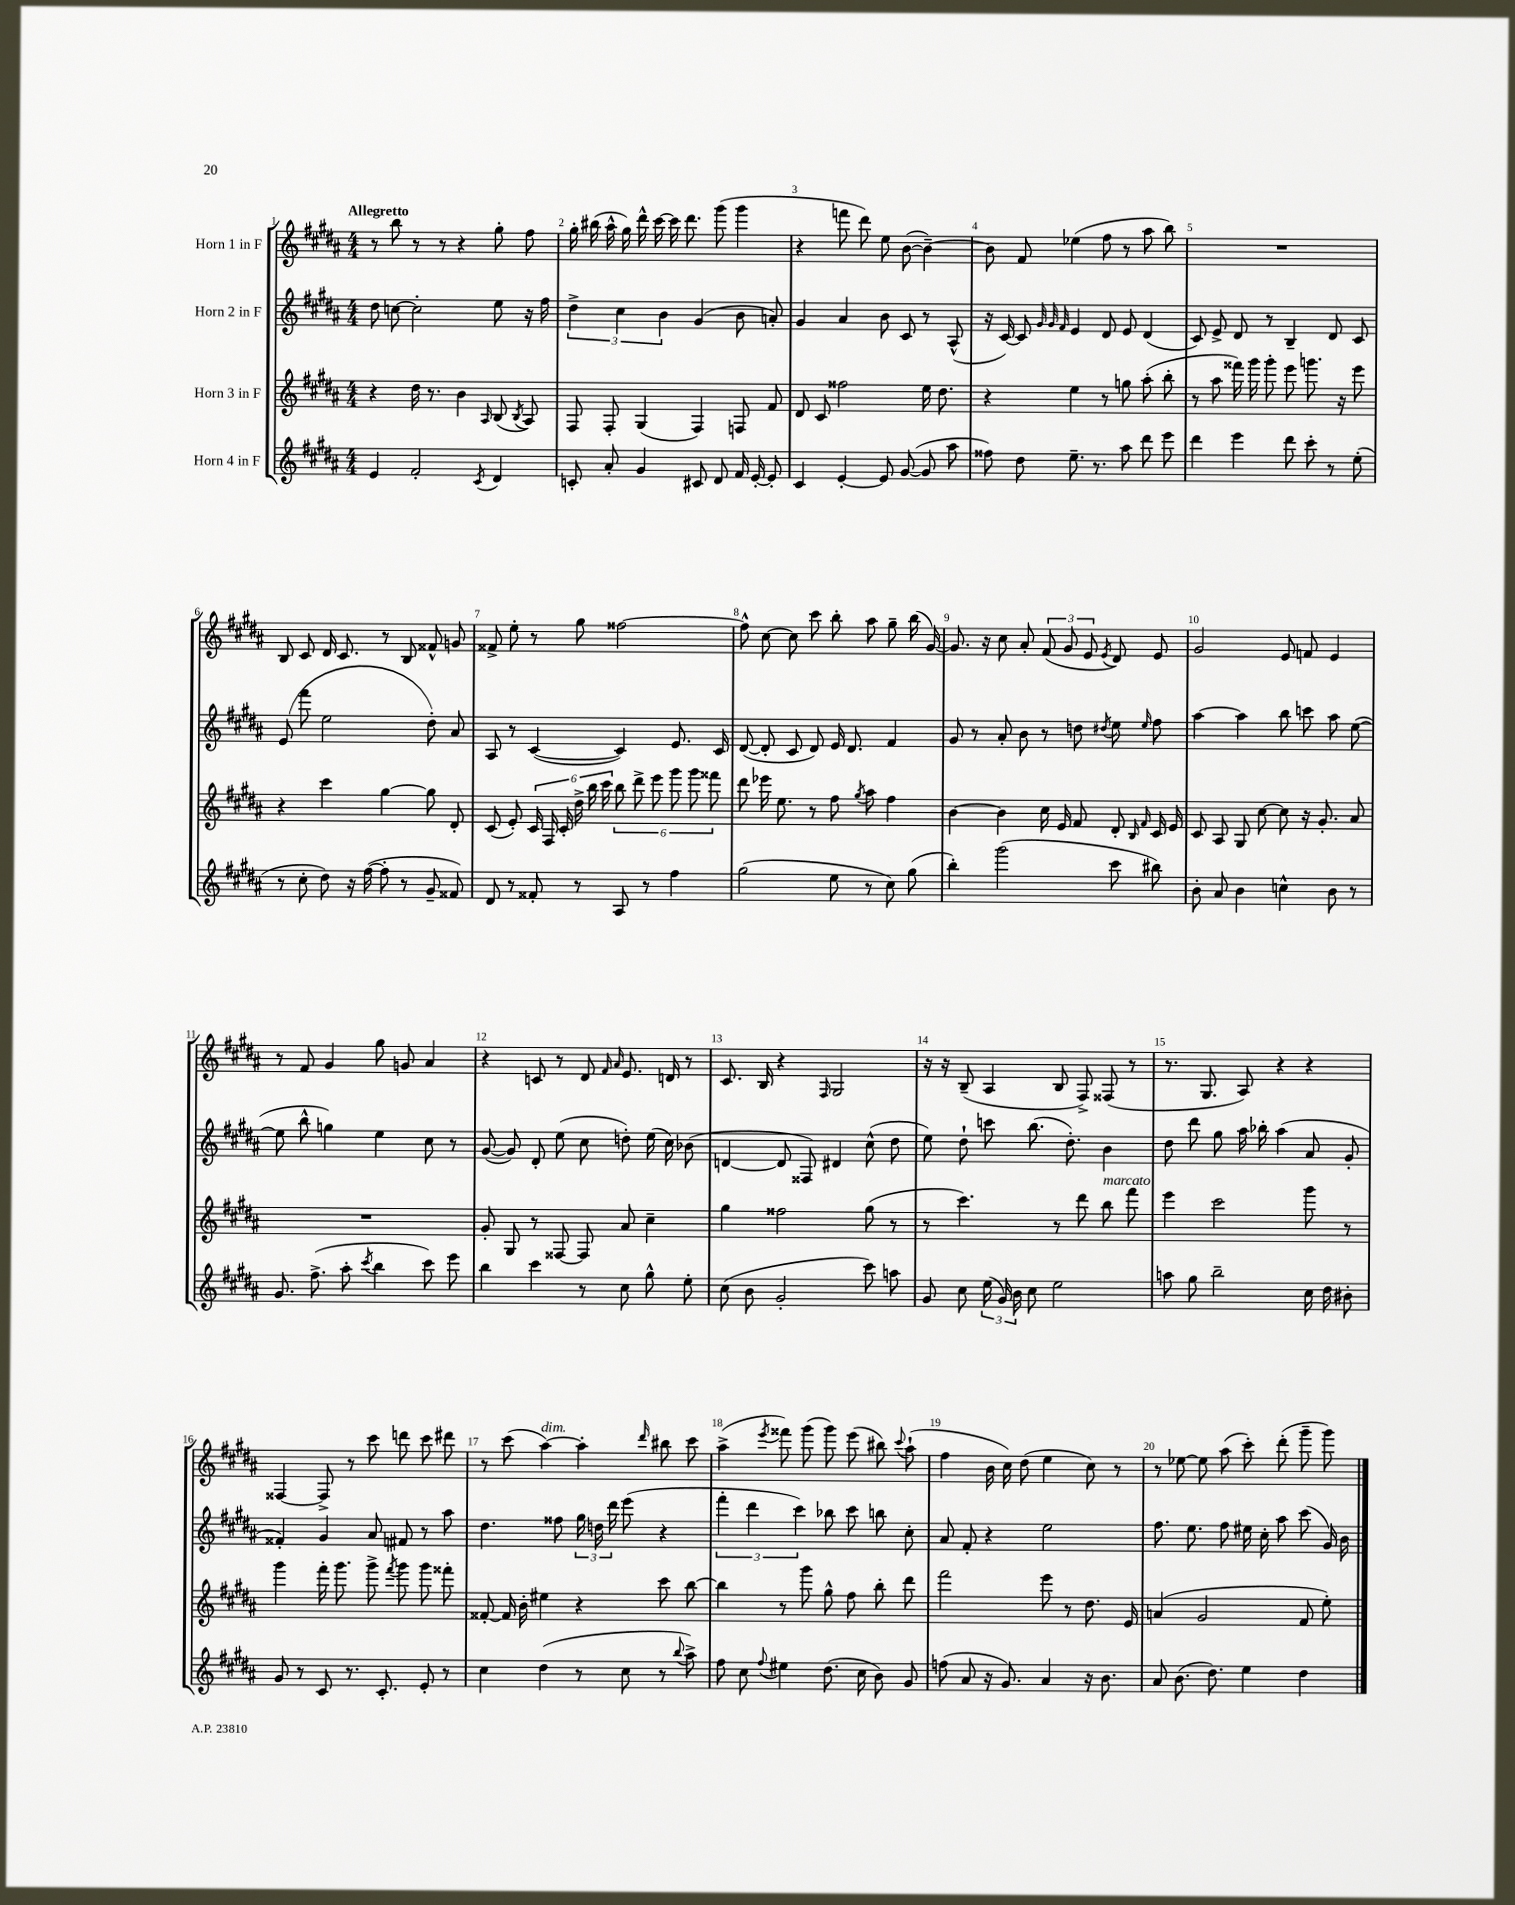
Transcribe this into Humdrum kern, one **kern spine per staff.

**kern	**kern	**kern	**kern
*part4	*part3	*part2	*part1
*staff4	*staff3	*staff2	*staff1
*I"Horn 4 in F	*I"Horn 3 in F	*I"Horn 2 in F	*I"Horn 1 in F
*clefG2	*clefG2	*clefG2	*clefG2
*k[f#c#g#d#a#]	*k[f#c#g#d#a#]	*k[f#c#g#d#a#]	*k[f#c#g#d#a#]
*M4/4	*M4/4	*M4/4	*M4/4
=1	=1	=1	=1
!	!	!	!LO:TX:a:B:t=Allegretto
4e/	4r	8dd#\	8r
.	.	[8ccn\	8bb\
2f#'/	16dd#\	2cc'\]	8r
.	8.r	.	.
.	.	.	8r
.	4b\	.	4r
8qc#/	16qqA#/	.	.
4d#/	(8B/	8ee\	8gg#'\
.	8qB/	.	.
.	8A#/)	16r	8ff#\
.	.	16ff#\	.
=2	=2	=2	=2
8cn'/	8F#/	6dd#^\	16gg#'\
.	.	.	(16bb#X\
8a#'/	8F#'/	.	16aa#^^\
.	.	6cc#\	.
.	.	.	16gg#\)
4g#/	(4G#/	.	16ddd#^^\
.	.	.	[16ccc#\
.	.	6b\	.
.	.	.	16ccc#\]
.	.	.	8.ddd#\
8c#X/	4F#/)	(4g#/	.
8d#/	.	.	(8ggg#\
16f#/	8Fn/	8b\	4ggg#\
[16e'/	.	.	.
8e'/]	8f#/	8an'/)	.
=3	=3	=3	=3
4c#/	8d#/	4g#/	4r
.	8c#/	.	.
[4e'/	2ff##X\	4a#/	8fffn\
.	.	.	8ddd#\)
8e/]	.	8b\	8ee\
([8g#/	.	8c#/	([8b\
8g#/]	16ee\	8r	4b~\_)
.	8.dd#\	.	.
8aa#\	.	(8A#^^/	.
=4	=4	=4	=4
8ff##X\)	4r	16r	8b\]
.	.	[16c#/)	.
8dd#\	.	8c#/]	8f#/
.	.	32qqg#/	.
.	.	32qqg#/	.
.	.	32qqf#/	.
8.ee~\	4ee\	4e/	(4ee-X\
8.r	.	.	.
.	8r	8d#/	8ff#\
8aa#\	8ggn\	8e/	8r
8ddd#\	(8aa#'\	(4d#/	8aa#\
8eee\	8bb'\	.	8bb\)
=5	=5	=5	=5
4ddd#\	8r	8c#/)	1r
.	8aa#\	8e^/	.
4eee\	16fff##X\)	8d#/	.
.	16ggg#\	.	.
.	8ggg#'\	8r	.
8ddd#\	8eee\	4B~/	.
8ccc#'\	8.gggn\	.	.
8r	.	8d#/	.
.	16r	.	.
(8ee'\	8eee\	8c#/	.
!!LO:LB:g=z
=6	=6	=6	=6
8r	4r	(8e/	8B/
8cc#'\	.	8fff#\	8c#/
8dd#\)	4ccc#\	2ee\	16d#/
.	.	.	8.c#/
16r	.	.	.
([16ff#\	.	.	.
8ff#'\]	[4gg#\	.	8r
8r	.	.	8B/
8g#~/	8gg#\]	8dd#'\)	8f##X^^/
8f##X/)	8d#'/	8a#/	8gn/
=7	=7	=7	=7
8d#/	(8c#/	8A#/	8f##X^/
8r	8e'/)	8r	8ee'\
8f##X'/	24c#/	([4c#/	8r
.	24F#/	.	.
.	24c#'/	.	.
8r	24dd#^\	.	8gg#\
.	24bb\	.	.
.	24ccc#\	.	.
8A#/	12bb\	4c#/])	[2ff##X\
.	12ddd#^\	.	.
8r	.	.	.
.	12eee\	.	.
4ff#\	12ggg#\	8.e/	.
.	12ggg#\	.	.
.	12fff##X\	.	.
.	.	16c#/	.
=8	=8	=8	=8
(2gg#\	8ddd#\	([8d#/	8ff##^^\]
.	16eee-X\	8d#'/]	[8cc#\
.	8.ee\	.	.
.	.	8c#/	8cc#\]
.	8r	8d#/)	8ccc#\
8ee\	8ff#\	16e/	8bb'\
.	.	8.d#/	.
.	8qgg#/	.	.
8r	8aa#\	.	8aa#\
8cc#\)	4ff#\	4f#/	8gg#~\
(8gg#\	.	.	(16bb\
.	.	.	[16g#/)
=9	=9	=9	=9
4bb'\)	[4b\	8g#/	8.g#/]
.	.	8r	.
.	.	.	16r
(2ggg#\	4b\]	8a#'/	8cc#\
.	.	8b\	8a#'/
.	16cc#\	8r	(12f#/
.	16e/	.	.
.	.	.	12g#/
.	8f#/	8ddn\	.
.	.	.	12e/
.	.	8qdd#X/	8qe/
8ccc#\	8d#'/	8ee\	8d#/)
.	16qqB/	.	.
.	16qqf#/	16qqee/	.
8bb#X\)	16c#/	8ff#\	8e/
.	16e/	.	.
=10	=10	=10	=10
8b'\	8c#/	[4aa#\	2g#/
8a#/	8A#/	.	.
4b\	8G#/	4aa#\]	.
.	[8cc#\	.	.
4ccn^^\	8cc#\]	8bb\	8e/
.	16r	8cccn\	8fn/
.	8.g#'/	.	.
8b\	.	8aa#\	4e/
8r	8a#/	([8ee\	.
!!LO:LB:g=z
=11	=11	=11	=11
8.g#/	1r	8ee\]	8r
.	.	8bb^^\	8f#/
(8.ff#^\	.	.	.
.	.	4ggn\)	4g#/
8aa#'\	.	.	.
8qccc#/	.	.	.
4bb\	.	4ee\	8gg#\
.	.	.	8gn/
8ccc#\)	.	8cc#\	4a#/
8eee\	.	8r	.
=12	=12	=12	=12
4bb\	8g#'/	([8g#/	4r
.	8G#/	8g#/])	.
4ccc#\	8r	8d#'/	8cn/
.	[8F##X/	(8ee\	8r
8r	8F##/]	8cc#\	8d#/
.	.	.	16qqf#/
.	.	.	16qqa#/
8cc#\	8a#/	8ddn'\)	8.e/
8gg#^^\	4cc#~\	(16ee\	.
.	.	16cc#\)	16dn/
8ee'\	.	(8b-X\	8r
=13	=13	=13	=13
(8cc#\	4gg#\	[4dn/	8.c#/
8b\	.	.	.
.	.	.	16B/
2g#'/	2ff##X\	8d/]	4r
.	.	8F##X/)	.
.	.	.	16qqF#/
.	.	4d#X/	2G#/
8ccc#\)	(8gg#\	(8cc#^^\	.
8aan\	8r	8dd#\	.
=14	=14	=14	=14
8g#/	8r	8ee\)	16r
.	.	.	16r
8cc#\	4.ccc#\)	8dd#`\	(8B~/
(24ee\	.	8cccn\	4A#/
24g#/)	.	.	.
24b\	.	.	.
8cc#\	.	(8.bb\	.
2ee\	8r	.	8B/
.	.	8.dd#'\)	.
.	8ddd#\	.	8F#^/)
!	!LO:TX:a:i:t=marcato	!	!
.	8bb\	4b\	(8F##X/
.	8fff#\	.	8r
=15	=15	=15	=15
8aan\	4eee\	8dd#\	8.r
8gg#\	.	8ddd#\	.
.	.	.	8.G#/
2bb~\	2ccc#\	8gg#\	.
.	.	16aa#\	8A#/)
.	.	16bb-X'\	.
.	.	(4aa#\	4r
16cc#\	8ggg#\	8a#/	4r
16dd#\	.	.	.
8b#X'\	8r	8g#'/	.
!!LO:LB:g=z
=16	=16	=16	=16
8g#/	4ggg#\	4f##X'/)	[4F##X/
8r	.	.	.
8c#/	16fff#'\	4g#/	8F##^/]
.	8.ggg#\	.	.
8.r	.	.	8r
.	8ggg#^\	8a#/	8ccc#\
8.c#'/	.	.	.
.	8qfff#/	.	.
.	8ggg#\	8f#X/	8dddn\
8e'/	8ggg#\	8r	8ccc#\
8r	8fff##X'\	8aa#\	8ddd#X\
=17	=17	=17	=17
4cc#\	[8f##X'/	4.dd#\	8r
.	16f##/]	.	(8ccc#\
.	16b'\	.	.
!	!	!	!LO:TX:a:i:t=dim.
(4dd#\	4ee#X\	.	[4aa#\)
.	.	8ff##X\	.
8r	4r	24gg#\	4aa#'\]
.	.	24ddn\	.
.	.	24ddd#\	.
8cc#\	.	(8eee\	.
.	.	.	16qqddd#/
8r	8ccc#\	4r	8bb#X\
8qqbb/	.	.	.
8aa#^\)	[8bb\	.	8ccc#\
=18	=18	=18	=18
8ff#\	4bb\]	6fff#'\	(4aa#^\
8cc#\	.	.	.
.	.	6ddd#\	.
8qqff#/	.	.	8qeee/
4ee#X\	8r	.	8fff##X\)
.	.	6ccc#\)	.
.	8ggg#\	.	(8ggg#\
(8.dd#\	8gg#^^\	8bb-X\	8ggg#\)
.	8ff#\	8ccc#\	(8eee\
16cc#\	.	.	.
8b\)	8bb'\	8bbn\	8bb#X\)
.	.	.	8qqccc#/
8g#/	8ddd#\	8cc#'\	(8aa#`\
=19	=19	=19	=19
(8ffn\	2fff#\	8a#/	4ff#\
8a#/	.	8f#'/	.
16r	.	4r	16b\
8.g#/)	.	.	16cc#\)
.	.	.	(8dd#\
4a#/	8eee\	2ee\	4ee\
.	8r	.	.
16r	8.dd#\	.	8cc#\)
8.b\	.	.	.
.	.	.	8r
.	16e/	.	.
=20	=20	=20	=20
8a#/	(4an/	8.ff#\	8r
(8.b\	.	.	[8ee-X\
.	.	8.ee\	.
.	2g#/	.	8ee-\]
8.dd#\)	.	.	.
.	.	8ff#\	(8aa#\
4ee\	.	16ee#X\	8ccc#'\)
.	.	16cc#'\	.
.	.	8aa#\	(8ddd#'\
4dd#\	8f#/	(8ccc#\	8ggg#~\
.	8ee'\)	16g#/)	8ggg#\)
.	.	16b\	.
==	==	==	==
*-	*-	*-	*-
